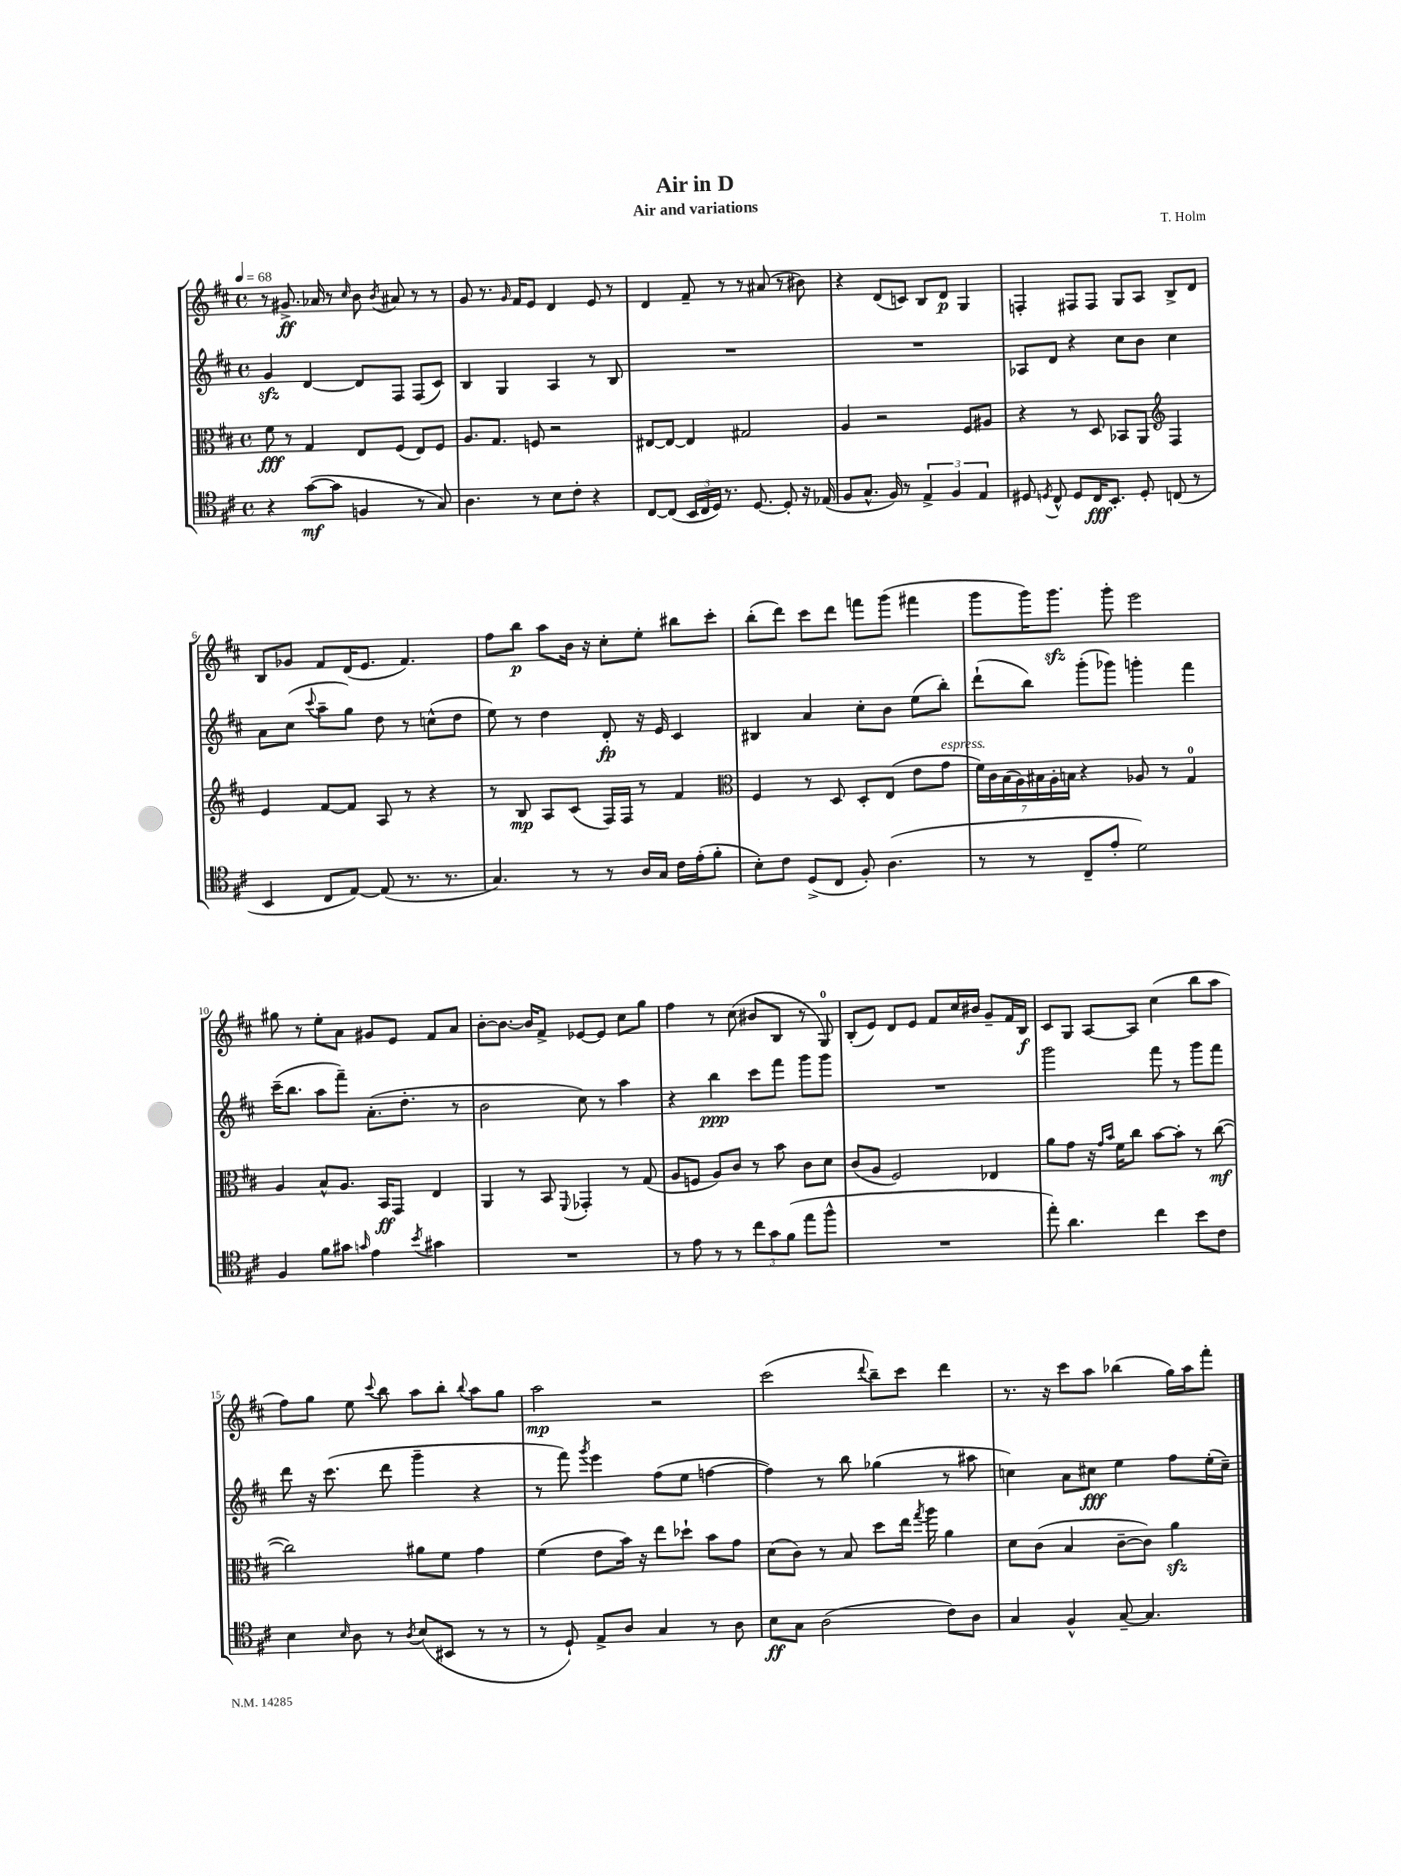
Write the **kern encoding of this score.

**kern	**kern	**kern	**kern
*staff4	*staff3	*staff2	*staff1
*clefC4	*clefC3	*clefG2	*clefG2
*k[f#c#]	*k[f#c#]	*k[f#c#]	*k[f#c#]
*M4/4	*M4/4	*M4/4	*M4/4
*met(c)	*met(c)	*met(c)	*met(c)
*MM68	*MM68	*MM68	*MM68
4r	8f#	4g	8r
.	8r	.	8.g#^
([8g	4G	[4d	.
.	.	.	16a-
8g]	.	.	8r
.	.	.	16qqcc#
4F	8E	8d]	8b
.	.	.	8qb
.	(8F#	8F#	8a#
8r	8E)	(8F#	8r
8G)	8F#	8c#)	8r
=	=	=	=
4.A	8.A	4B	8g
.	.	.	8.r
.	8.G	.	.
.	.	4G	.
.	.	.	16qqg
.	.	.	16f#
8r	8F	.	8e
8B	2r	4A	4d
8c#'	.	.	.
4r	.	8r	8e
.	.	8B	8r
=	=	=	=
[8C#	[8E#	1r	4d
(8C#]	8E#_	.	.
24BB	4E#]	.	8f#~
24C#	.	.	.
24D)	.	.	.
8.r	.	.	8r
.	2G#	.	8r
[8.D	.	.	.
.	.	.	(8a#
8D']	.	.	8r
16r	.	.	8b#)
(16E-	.	.	.
=	=	=	=
8F#	4A	1r	4r
8.G^^	.	.	.
.	2r	.	(8d
16F#)	.	.	.
8r	.	.	8c)
6E^	.	.	8B
.	.	.	8d
6F#	.	.	.
.	8F#	.	4G
6E	.	.	.
.	8A#	.	.
=	=	=	=
8D#	4r	8A-	4F'
8qD	.	.	.
8C#^^	.	8d	.
8D	8r	4r	8F#
16C#	8D	.	8F#
8.BB'	.	.	.
.	8BB-	8cc#	8G
8D'	8AA	8b	8A
*	*clefG2	*	*
(8C	4F#	4cc#	8B^
8r	.	.	8d
=	=	=	=
4BB	4e	8a	8B
.	.	(8cc#	8g-
.	.	8qqccc#	.
8C#	[8f#	8aa~	8f#
[8E)	8f#]	8gg)	(16d
.	.	.	8.e
(8E]	8A	8dd	.
8.r	8r	8r	4.f#)
.	4r	(8cc^^	.
8.r	.	.	.
.	.	8dd	.
=	=	=	=
4.G)	8r	8ee)	8ff#
.	8B	8r	8bb
.	8A	4dd	8aa
8r	(8c#	.	16b
.	.	.	16r
8r	16F#)	8d'	8cc#'
.	16F#	.	.
16A	8r	16r	8ee'
16G	.	16e	.
16c#	4f#	4c#	8bb#
(16e'	.	.	.
8f#'	.	.	8ccc#'
=	=	=	=
*	*clefC3	*	*
8B')	4F#	4B#	(8bb'
8c#	.	.	8ddd)
(8D^	8r	4a	8ccc#
8C#	8D	.	8ddd
8F#')	8D'	8cc#'	8fff
(4.A	(8E	8b	(8ggg
.	8e	(8ee	4fff#
.	8g	8bb')	.
=	=	=	=
8r	28f#)	(8ddd`	8ggg
.	28c#	.	.
.	(28B	.	.
.	28A)	.	.
8r	.	8bb)	16ggg)
.	28B#	.	.
.	28A'	.	.
.	.	.	8.ggg
.	28B	.	.
8C#~	4r	(8ggg'	.
8e'	.	8ggg-)	8ggg'
2d)	8A-	4ggg'	2eee
.	8r	.	.
.	4G	4fff#	.
=	=	=	=
4F#	4A	(16ccc#~	8gg#
.	.	8.bb	.
.	.	.	8r
8f#	8B^^	8aa	8ee'
8g#	8.A	8fff#~)	8a
16qqg	.	.	.
4e	.	(8.a'	8g#
.	16BB	.	.
.	8GG	.	8e
.	.	8.dd'	.
8qb	.	.	.
4g#	4E	.	8f#
.	.	8r	8a
=	=	=	=
1r	4AA	2b	[8b'
.	.	.	8.b_
.	8r	.	.
.	.	.	16b]
.	8BB	.	8f#^
.	8qqFF#	.	.
.	4GG-'	8cc#)	[8e-
.	.	8r	8e-]
.	8r	4aa	8cc#
.	(8G	.	8gg
=	=	=	=
8r	8A	4r	4ff#
8e	8F	.	.
8r	8A)	4bb	8r
8r	8c#	.	(8cc#
12cc#	8r	8ccc#	8b#
12g	.	.	.
.	8b	8fff#	8B
(12f#	.	.	.
8ee	8c#	8ggg	8r
8ff#^^	8d	8ggg	8G)
=	=	=	=
1r	(8c#	1r	(8B'
.	8A	.	8e)
.	2F#)	.	8d
.	.	.	8e
.	.	.	8f#
.	.	.	16cc#
.	.	.	16b#
.	4E-	.	8g~
.	.	.	16f#
.	.	.	16B
=	=	=	=
8ee')	8a	2ggg	8c#
4.a	8g	.	8G
.	16r	.	[8A
.	16qqg	.	.
.	16qqb	.	.
.	16f#	.	.
.	8cc#	.	8A]
4cc#	[8b	8fff#	(4cc#
.	8b']	8r	.
8b	8r	8ggg	8bb
8c#	([8cc#	8fff#	8aa
=	=	=	=
4B	2cc#])	8ddd	8ff#)
.	.	16r	8gg
.	.	(8.ccc#	.
16qqB	.	.	.
8A	.	.	8ee
.	.	.	8qqccc#
8r	.	8ddd	8bb
8qA	.	.	.
(8B	8a#	4ggg~	8aa
8BB#	8f#	.	8bb'
.	.	.	8qqbb
8r	4g	4r	8aa
8r	.	.	8gg
=	=	=	=
8r	(4f#	8r	2aa
8D`)	.	8fff#)	.
.	.	8qggg	.
8E^	8e	4eee	.
8A	16b)	.	.
.	16r	.	.
4G	8ee	(8ff#	2r
.	8dd-`	8ee	.
8r	8b	[4ff	.
8A	8g	.	.
=	=	=	=
8B	(8d	4ff])	(2ccc#
8G	8c#)	.	.
(2A	8r	8r	.
.	8B	8bb	.
.	.	.	8qqddd
.	8dd	(4gg-	8bb~)
.	16ee	.	8ccc#
.	8qgg	.	.
.	16aa	.	.
8c#)	4a	8r	4ddd
8A	.	8aa#	.
=	=	=	=
4G	8d	4cc)	8.r
.	(8c#	.	.
.	.	.	16r
4F#^^	4B	8a	8ccc#
.	.	8cc#	8aa
[8G~	[8c#~	4ee	(4bb-
4.G]	8c#])	.	.
.	4a	8ff#	16gg)
.	.	.	16aa
.	.	(16ee'	8fff#'
.	.	16cc#~)	.
==	==	==	==
*-	*-	*-	*-
